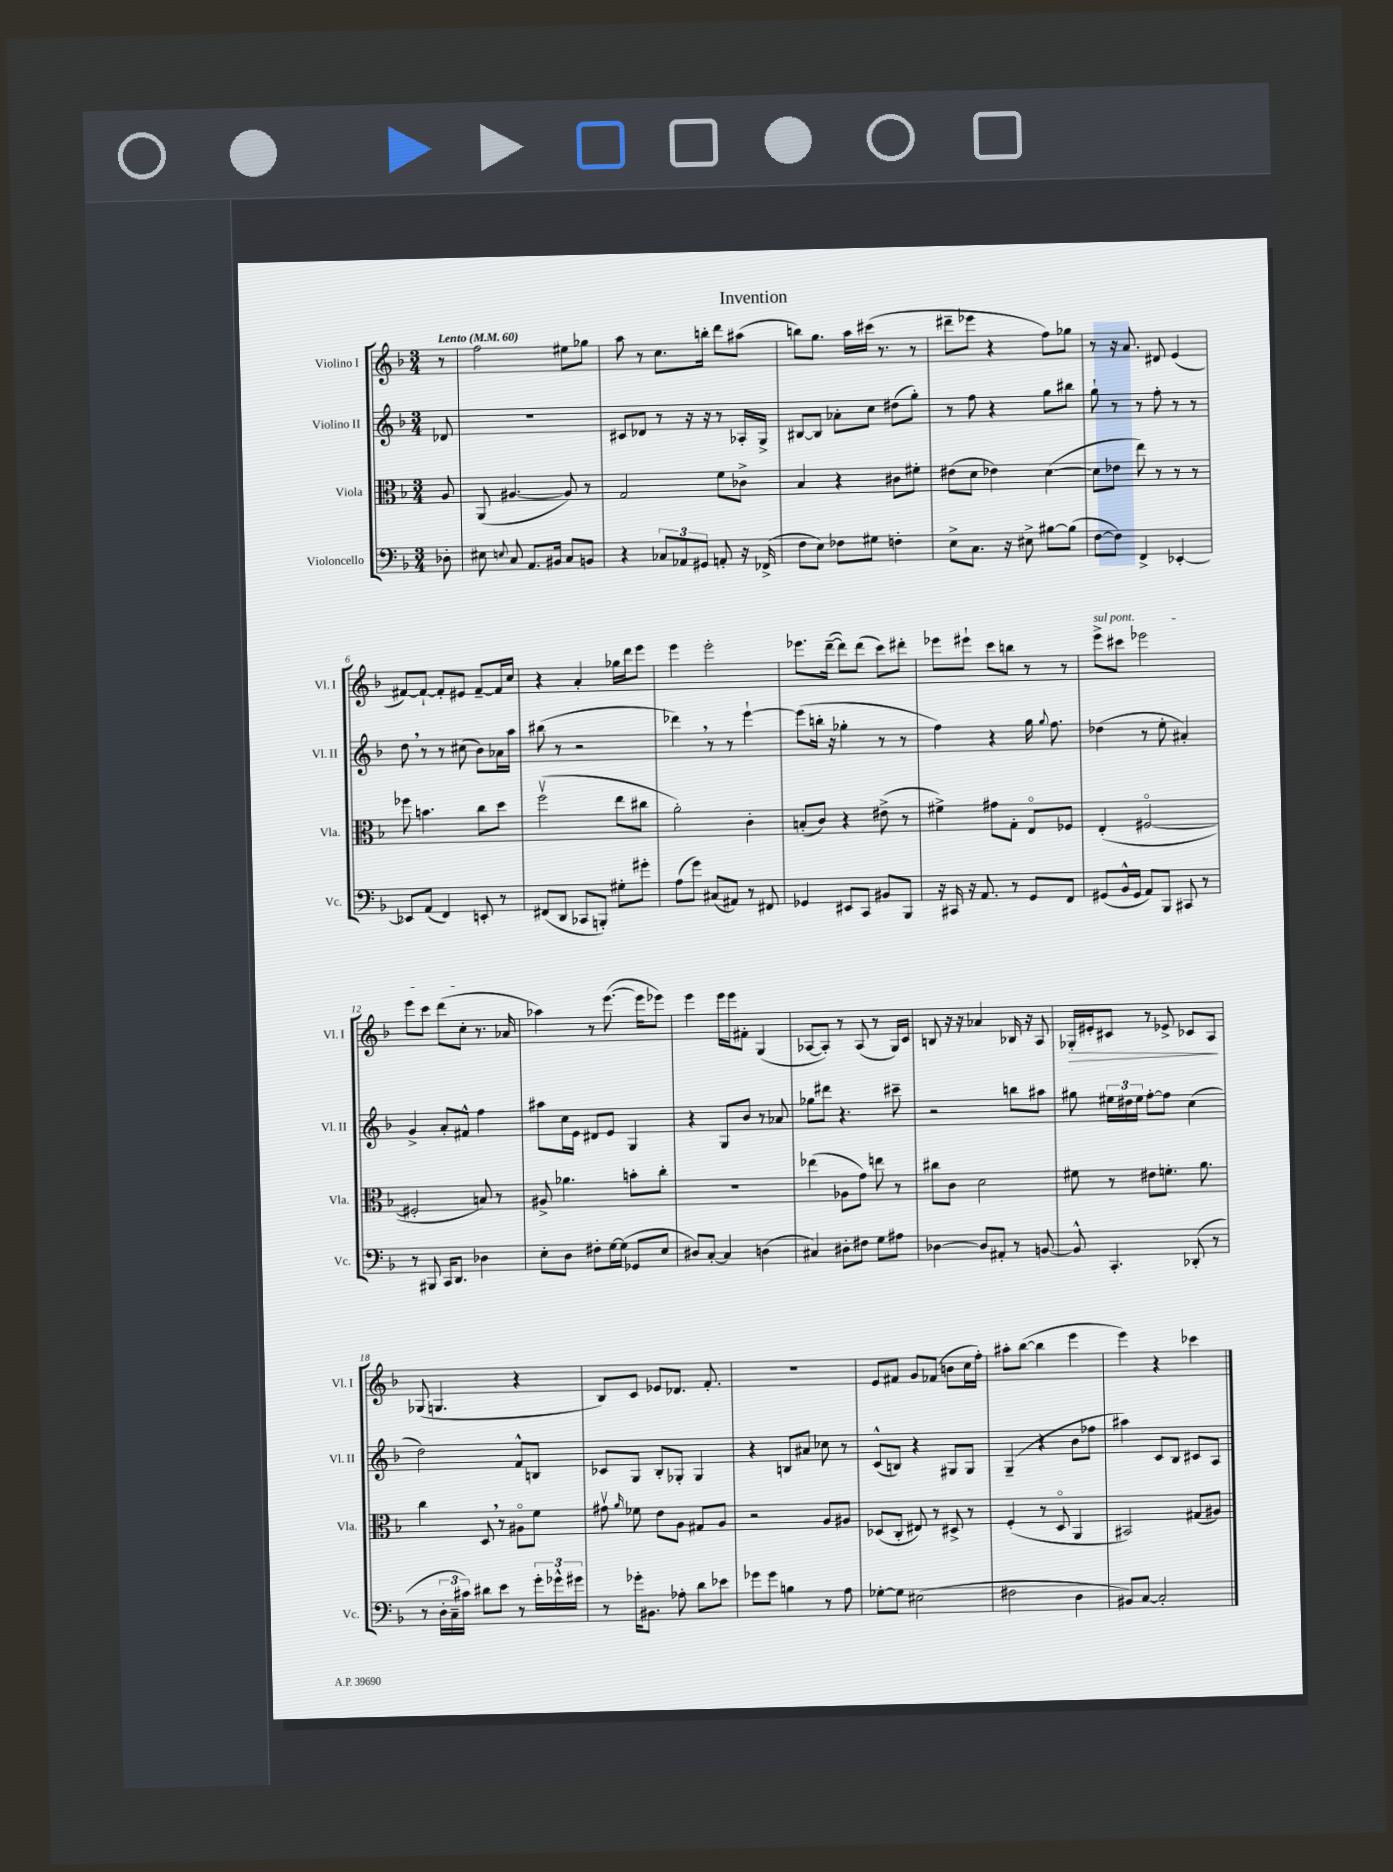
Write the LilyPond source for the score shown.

\header { title = "Invention" }
<<
\new StaffGroup <<
\new Staff = "s0" \with { instrumentName = "Violino I" shortInstrumentName = "Vl. I" } {
    \clef treble \key f \major \numericTimeSignature \time 3/4 \partial 8 \tempo "Lento" 4 = 60
    \autoBeamOff r8 |
    f''2 eis''8[ ges''8] |
    a''8 r8 c''8.[ b''16]-. d'''8[ ais''8]( |
    b''8[) g''8.] a''16[ cis'''16]( r8. r8 |
    dis'''8[-- ees'''8] r4 f''8[) ges''8] |
    r8 r16 a'8. dis'8 e'4( |
    fis'8[~) fis'8]~-! fis'8[-. eis'8] fis'8[~-- fis'16 c''16] |
    r4 a'4-. ges''16[ d'''16 e'''8] |
    e'''4 e'''2-. |
    ees'''8.[ d'''16]~--( d'''8[) d'''8]( c'''8[) dis'''8]-. |
    ees'''8[ eis'''8]-! c'''8[ b''8] r8 r8 |
    \once \override TextSpanner.bound-details.left.text = \markup { \italic "sul pont." } e'''8[->\startTextSpan cis'''8] ees'''2 |
    e'''8[ c'''8] d'''8[( c''8]-.\stopTextSpan r8. aes'16 |
    aes''4) r8 e'''8.~( e'''16[ ees'''8]) |
    e'''4 e'''16[ e'''16 fis'8]-. g4( |
    aes8[~ aes8]-.) r8 aes8( r8 g16[) c'16] |
    b8 r16 r16 aes'4 bes16 r16 a8 |
    ges16[-.\> eis'16-. cis'8] r8 ees'8-> ces'8[ a8]\! |
    ges8( g4. r4 |
    bes8[) c'8] ees'8[ des'8.] f'8.-. |
    R2. |
    e'8[ fis'8] g'8[ fes'8]( b'8[ c''16 f''16]-.) |
    ais''8[-. bes''8]~( bes''4 e'''4 |
    e'''4) r4 ces'''4 \bar "|." |
}
\new Staff = "s1" \with { instrumentName = "Violino II" shortInstrumentName = "Vl. II" } {
    \clef treble \key f \major \numericTimeSignature \time 3/4 \partial 8
    \autoBeamOff des'8 |
    R2. |
    cis'8[ des'8] r8 r16 r16 r8 aes16[-. g16]-> |
    bis8[~ bis8] aes'8[-. c''8] dis''8[( g''8]-.) |
    r8 f''8 r4 g''8[ bis''8] |
    g''8-! r8 r8 f''8-. r8 r8 |
    d''8 \breathe r8 r8 cis''8( bes'8[) aes'16 a''16] |
    bis''8( r8 r2 |
    des'''4) \breathe r8 r8 e'''4~-! |
    e'''8[( b''16]-. r16 ges''4-. r8 r8 |
    f''4) r4 g''16 \appoggiatura { g''8 } f''8. |
    des''4( r8 e''8-. ais'4-.) |
    g'4-> a'8[-. fis'8]-^ f''4 |
    ais''8[ c''16 e'16] dis'8[ e'8] g4 |
    r4 g8[ bes'8] r8 aes'8 |
    ges''8[ dis'''8] r4. cis'''8-- |
    r2 b''8[ ais''8] |
    gis''8 \tuplet 3/2 { eis''16[ dis''16 eis''16] } f''8[~-. f''8] c''4( |
    d''2) f'8[-^ b8] |
    ces'8[ g8] bes8[-. ges8]-. ges4 |
    r4 b8[ ais'8] ces''8 r8 |
    c'8[-^( b8]) r4 gis8[ gis8] |
    g4--( r4 bes'8[ fes''8] |
    ais''4) c'8[ bes8] cis'8[ a8] \bar "|." |
}
\new Staff = "s2" \with { instrumentName = "Viola" shortInstrumentName = "Vla." } {
    \clef alto \key f \major \numericTimeSignature \time 3/4 \partial 8
    \autoBeamOff a8 |
    a,8( ais4.~ ais8) r8 |
    g2 f'8[ ces'8]-> |
    bes4 r4 cis'8[ fis'8]-. |
    eis'8[( d'8] ees'4) d'4~( |
    d'8[ ees'8] e''8) r8 r8 r8 |
    fes''8 b'4. c''8[ d''8] |
    f''2\upbow( e''8[ cis''8] |
    a'2-.) c'4-. |
    b8[-.( c'8]) r4 eis'8->( r8 |
    fis'4->) gis'8[ g8]-. e8[\flageolet fes8] |
    e4-.( fis2~\flageolet |
    fis2-. b8) r8 |
    ais8-> aes'4. b'8[-. c''8]-. |
    R2. |
    ees''4( aes8[ g'8]) e''8 r8 |
    cis''8[ c'8] d'2 |
    fis'8 r8 eis'8[ f'8.]-. a'8. |
    c''4 d8 \breathe r8 ais8[\flageolet f'8] |
    gis'8\upbow \grace { a'16 } fes'8 e'8[ a8] gis8[ a8] |
    r2 a8[ ais8] |
    des8[( c8]-. eis8) r8 dis8-> r8 |
    f4-.( r8 d8\flageolet a,4 |
    bis,2) gis8[( ais8]) \bar "|." |
}
\new Staff = "s3" \with { instrumentName = "Violoncello" shortInstrumentName = "Vc." } {
    \clef bass \key f \major \numericTimeSignature \time 3/4 \partial 8
    \autoBeamOff des8-. |
    eis8 \appoggiatura { e8 } c8 a,8.[ bis,16] c8[ b,8] |
    r4 \tuplet 3/2 { ces8[ aes,8 gis,8] } a,8-. r16 fes,16->( |
    f8[ e8]) fes8[ gis8] f4-. |
    e8[-> c8.] r16 eis8-> bis8[~ bis8]( |
    f8[~ f8]) f,4-> ees,4~-. |
    ees,8[ a,8]( f,4) e,8-. r8 |
    fis,8[( d,8] ces,8[ b,,8]-.) gis8[-. gis'8]-. |
    a8[( g'8]) cis8[( ais,8]) r8 fis,8 |
    ges,4 eis,8[ c,8] bis,8[ bes,,8] |
    r16 cis,16 r16 a,8. r8 g,8[ f,8] |
    gis,8[( bes,16-^ gis,16] a,8[) bes,,8] cis,8 r8 |
    r8 bis,,8 c,16[ d,8.] des4 |
    e8[-. d8] fis8[-. g16~ g16]( ges,8[ e8] |
    dis8[) c8]~-. c4 d4( |
    cis4) dis8[-. fis8] g8[ ais8] |
    des4~ des8[ ais,8]-. r8 b,8~ |
    b,8-^ c,4.-. des,8-.( r8 |
    r8 \tuplet 3/2 { d16[-. c16-- cis'16]) } dis'8[ e'8] r8 \tuplet 3/2 { g'16[-. ges'16-^ gis'16] } |
    r8 ges'16[-. bis,8.] aes8-. d'8[ ees'8] |
    ges'8[ ges'8] b4 r8 a8 |
    ges8[~-. ges8] eis2( |
    fis2 d4 |
    bis,8[) c8]~ c2-. \bar "|." |
}
>>
>>
